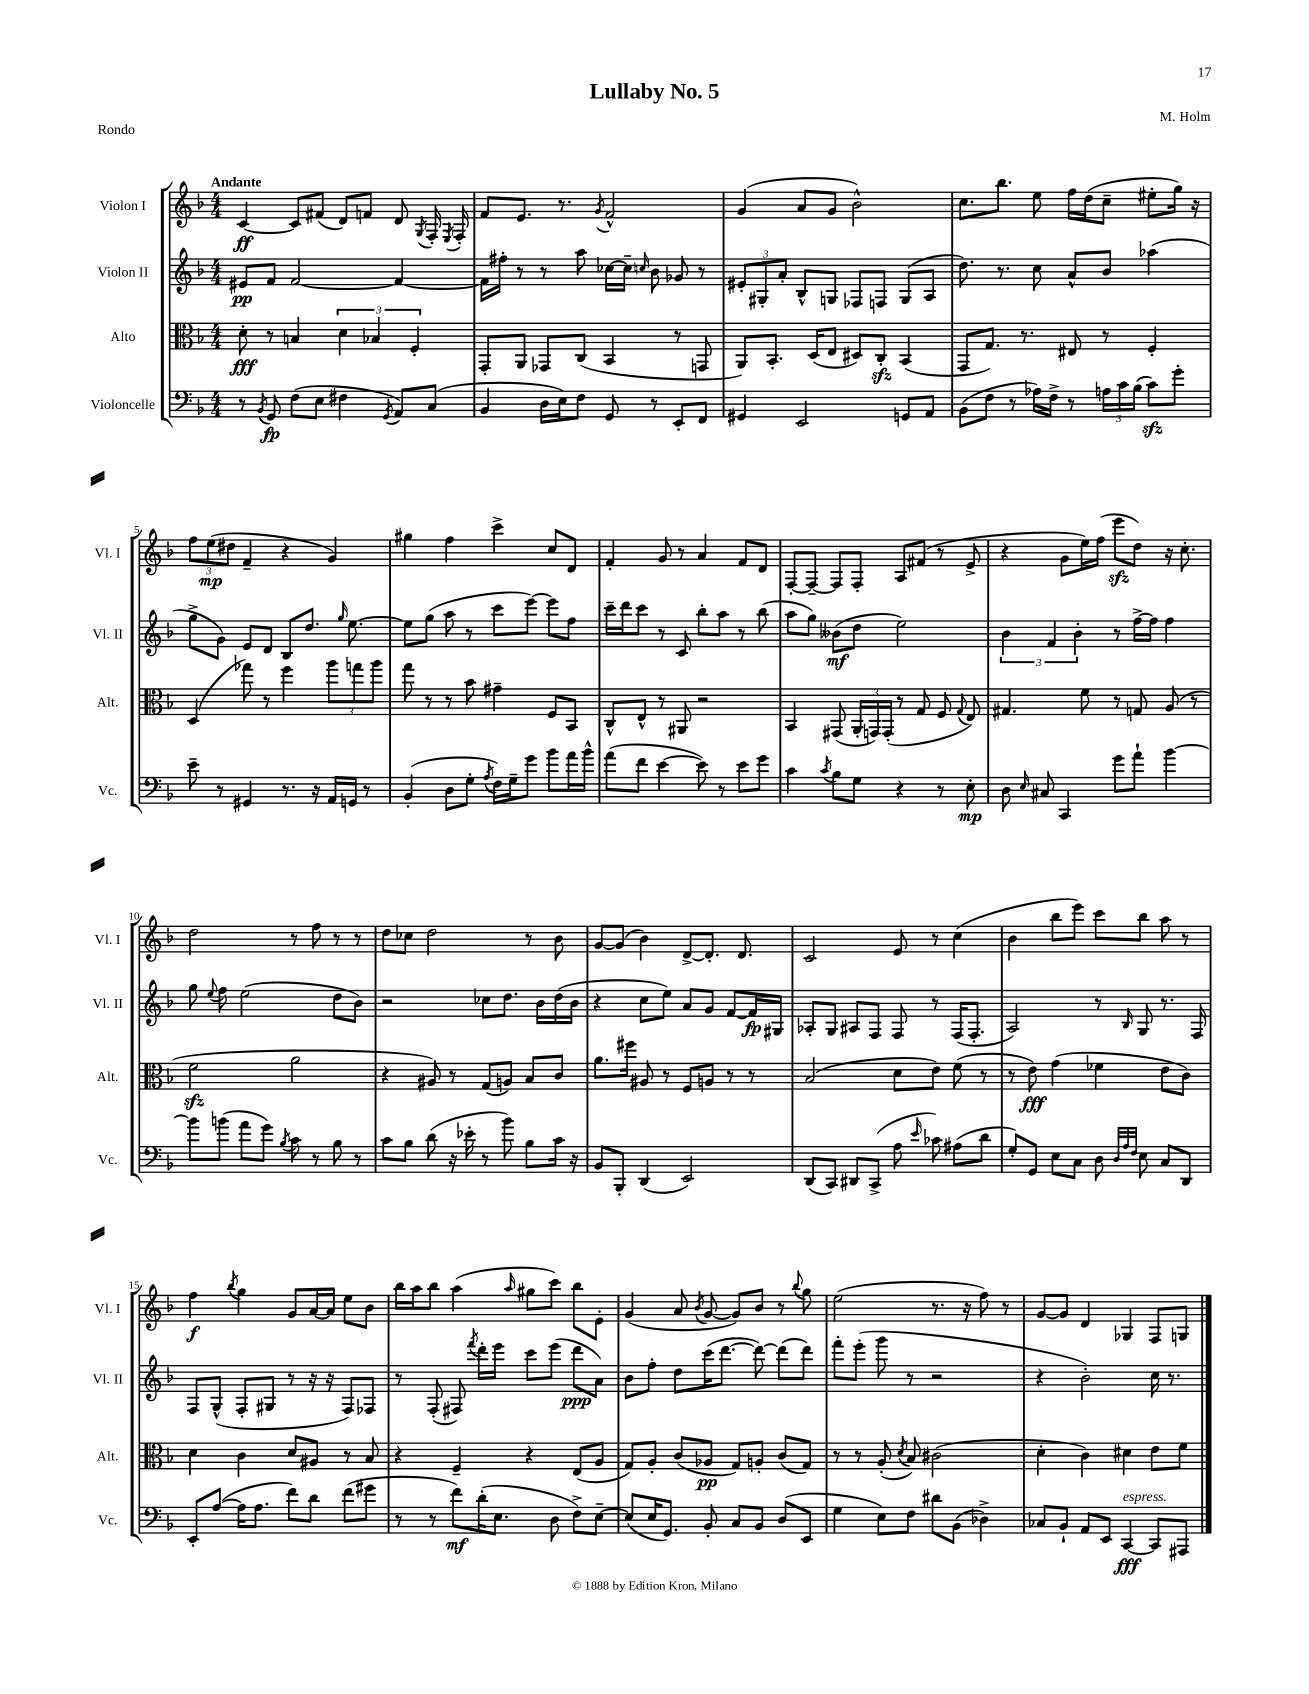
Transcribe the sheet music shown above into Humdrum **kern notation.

**kern	**dynam	**kern	**dynam	**kern	**dynam	**kern	**dynam
*part4	*part4	*part3	*part3	*part2	*part2	*part1	*part1
*staff4	*staff4	*staff3	*staff3	*staff2	*staff2	*staff1	*staff1
*I"Violoncelle	*	*I"Alto	*	*I"Violon II	*	*I"Violon I	*
*I'Vc.	*	*I'Alt.	*	*I'Vl. II	*	*I'Vl. I	*
*clefF4	*	*clefC3	*	*clefG2	*	*clefG2	*
*k[b-]	*	*k[b-]	*	*k[b-]	*	*k[b-]	*
*M4/4	*	*M4/4	*	*M4/4	*	*M4/4	*
=1	=1	=1	=1	=1	=1	=1	=1
!	!	!	!	!	!	!LO:TX:a:B:t=Andante	!
8r	.	8d'\	fff	8e#X/L	pp	[4c/	ff
8qBB-/	.	.	.	.	.	.	.
8GG/	fp	8r	.	8f/J	.	.	.
(8F\L	.	4Bn/	.	[2f/	.	8c/L]	.
8E\J	.	.	.	.	.	(8f#X/J	.
4F#X\	.	6d\	.	.	.	8d/L)	.
.	.	.	.	.	.	8fn/J	.
.	.	6B-X/	.	.	.	.	.
8qGG/	.	.	.	.	.	.	.
8AA/L)	.	.	.	4f/_	.	8d/	.
.	.	6F'/	.	.	.	.	.
.	.	.	.	.	.	8qG/	.
(8C/J	.	.	.	.	.	16F'/	.
.	.	.	.	.	.	8qE/	.
.	.	.	.	.	.	16F'/	.
=2	=2	=2	=2	=2	=2	=2	=2
4BB-/	.	8GG'/L	.	16f\LL]	.	8f/L	.
.	.	.	.	16ff#X'\JJ	.	.	.
.	.	8AA/J	.	8r	.	8.e/J	.
16D\LL	.	8GG-X/L	.	8r	.	.	.
16E\J)	.	.	.	.	.	8.r	.
8F\J	.	(8C/J	.	8aa\	.	.	.
.	.	.	.	.	.	8qg/	.
8GG/	.	4BB-/	.	[16cc-X\LL	.	2f^^/	.
.	.	.	.	16cc-~\JJ]	.	.	.
.	.	.	.	16qqccn/	.	.	.
8r	.	.	.	8b-\	.	.	.
8EE'/L	.	8r	.	8g-X/	.	.	.
8FF/J	.	8GGn/	.	8r	.	.	.
=3	=3	=3	=3	=3	=3	=3	=3
4GG#X/	.	8AA/L)	.	12e#X'/L	.	(4g/	.
.	.	.	.	12G#X'/	.	.	.
.	.	8.BB-'/J	.	.	.	.	.
.	.	.	.	12a'/J	.	.	.
2EE/	.	.	.	8B-^^/L	.	8a/L	.
.	.	(16D/KL	.	.	.	.	.
.	.	8E/J	.	8Gn/J	.	8g/J	.
.	.	8D#X/L)	.	8F-X/L	.	2b-^^\)	.
.	.	8Czz'/J	.	8Fn/J	.	.	.
8GGn/L	.	(4BB-/	.	(8G/L	.	.	.
8AA/J	.	.	.	8A/J	.	.	.
=4	=4	=4	=4	=4	=4	=4	=4
(8BB-\L	.	8GG/L	.	8.dd\)	.	8.cc\L	.
8F\J	.	8.G/J)	.	.	.	.	.
.	.	.	.	8.r	.	8.bb-\J	.
8r	.	.	.	.	.	.	.
.	.	8.r	.	.	.	.	.
16A-X\LL)	.	.	.	8cc\	.	8ee\	.
16F^\JJ	.	.	.	.	.	.	.
8r	.	8E#X/	.	8a^^/L	.	16ff\LL	.
.	.	.	.	.	.	(16dd\J	.
24An\LL	.	8r	.	8b-/J	.	8cc~\J	.
24c\	.	.	.	.	.	.	.
(24B-\JJ	.	.	.	.	.	.	.
8czz\L)	.	4F'/	.	(4aa-X\	.	8ee#X'\L	.
8g'\J	.	.	.	.	.	16gg\Jk)	.
.	.	.	.	.	.	16r	.
!!LO:LB:g=z
=5	=5	=5	=5	=5	=5	=5	=5
8e~\	.	(4D/	.	8gg^\L	.	12ff\L	.
.	.	.	.	.	.	(12ee\	mp
8r	.	.	.	8g\J)	.	.	.
.	.	.	.	.	.	12dd#X\J	.
4GG#X/	.	8gg-X\)	.	8e/L	.	4f~/	.
.	.	8r	.	8d/J	.	.	.
8.r	.	4ff\	.	8B-/L	.	4r	.
.	.	.	.	8.dd/J	.	.	.
16r	.	.	.	.	.	.	.
16AA/LL	.	12aa\L	.	.	.	4g/)	.
.	.	.	.	16qqgg/	.	.	.
16GGn/JJ	.	.	.	[8.ee\	.	.	.
.	.	12ggn\	.	.	.	.	.
8r	.	.	.	.	.	.	.
.	.	12aa\J	.	.	.	.	.
=6	=6	=6	=6	=6	=6	=6	=6
(4BB-'/	.	8gg\	.	8ee\L]	.	4gg#X\	.
.	.	8r	.	(8gg\J	.	.	.
8D\L	.	8r	.	8aa\	.	4ff\	.
8G'\J	.	8b-\	.	8r	.	.	.
8qA/	.	.	.	.	.	.	.
16F\LL)	.	4g#X~\	.	8ccc\L	.	4ccc^\	.
16G~\J	.	.	.	.	.	.	.
8g\J	.	.	.	[8eee\J)	.	.	.
8b-\L	.	8F/L	.	8eee\L]	.	8cc/L	.
16a\L	.	8BB-/J	.	8ff\J	.	8d/J	.
16b-^^\JJ	.	.	.	.	.	.	.
=7	=7	=7	=7	=7	=7	=7	=7
(8a\L	.	8C^^/L	.	16ccc~\LL	.	4f'/	.
.	.	.	.	16ddd\J	.	.	.
8f\J	.	8E^^/J	.	8ccc\J	.	.	.
[4e\	.	8r	.	8r	.	8g/	.
.	.	8AA#X/	.	8c/	.	8r	.
8e\])	.	2r	.	8bb-'\L	.	4a/	.
8r	.	.	.	8aa\J	.	.	.
8e\L	.	.	.	8r	.	8f/L	.
8g\J	.	.	.	(8bb-\	.	8d/J	.
=8	=8	=8	=8	=8	=8	=8	=8
4c\	.	4BB-/	.	8aa\L	.	[8F'/L	.
.	.	.	.	8gg\J)	.	8F~/J_	.
8qc/	.	.	.	.	.	.	.
8B-\L	.	(8GG#X/	.	(8b--X\L	mf	8F/L]	.
8G\J	.	24AA'/LL	.	8dd\J	.	8F'/J	.
.	.	24GGn/)	.	.	.	.	.
.	.	(24GG'/JJ	.	.	.	.	.
4r	.	8r	.	2ee\)	.	8A/L	.
.	.	8G/	.	.	.	(8f#X/J	.
8r	.	8F/	.	.	.	8r	.
.	.	8qqG/	.	.	.	.	.
8E'\	mp	8E/)	.	.	.	8e^/	.
=9	=9	=9	=9	=9	=9	=9	=9
8D\	.	4.G#X/	.	6b-\	.	4r	.
16qqE/	.	.	.	.	.	.	.
8C#X/	.	.	.	.	.	.	.
.	.	.	.	6f/	.	.	.
4CC/	.	.	.	.	.	8g\L	.
.	.	.	.	6b-'\	.	.	.
.	.	8f\	.	.	.	16ee\L)	.
.	.	.	.	.	.	(16ff\JJ	.
8g\L	.	8r	.	8r	.	8eeezz\L	.
8a`\J	.	8Gn/	.	[16ff^\LL	.	8dd\J)	.
.	.	.	.	16ff\JJ]	.	.	.
[4b-\	.	(8A/	.	4ff\	.	16r	.
.	.	.	.	.	.	8.cc'\	.
.	.	8r	.	.	.	.	.
!!LO:LB:g=z
=10	=10	=10	=10	=10	=10	=10	=10
8b-\L]	.	2fzz\	.	8gg\	.	2dd\	.
.	.	.	.	8qqee/	.	.	.
(8bn\J	.	.	.	8ff\	.	.	.
8a\L	.	.	.	(2ee\	.	.	.
8g\J)	.	.	.	.	.	.	.
8qB-/	.	.	.	.	.	.	.
8c\	.	2a\	.	.	.	8r	.
8r	.	.	.	.	.	8ff\	.
8B-\	.	.	.	8dd\L	.	8r	.
8r	.	.	.	8b-\J)	.	8r	.
=11	=11	=11	=11	=11	=11	=11	=11
8c\L	.	4r	.	2r	.	8dd\L	.
8B-\J	.	.	.	.	.	8cc-X\J	.
(8d\	.	8A#X/)	.	.	.	2dd\	.
16r	.	8r	.	.	.	.	.
16e-X'\	.	.	.	.	.	.	.
8r	.	(8G/L	.	8cc-X\L	.	.	.
8b-\)	.	8An/J)	.	8.dd\J	.	.	.
8B-\L	.	8B-/L	.	.	.	8r	.
.	.	.	.	16b-\LL	.	.	.
16c\Jk	.	8c/J	.	(16dd\	.	8b-\	.
16r	.	.	.	16b-\JJ	.	.	.
=12	=12	=12	=12	=12	=12	=12	=12
8BB-/L	.	8.a\L	.	4r	.	[8g/L	.
8BBB-'/J	.	.	.	.	.	(8g/J]	.
.	.	16ff#X\Jk	.	.	.	.	.
(4DD/	.	8A#X/	.	8cc\L	.	4b-\)	.
.	.	8r	.	8ee\J)	.	.	.
2EE/)	.	8F/L	.	8a/L	.	[8d^/L	.
.	.	8An/J	.	8g/J	.	8.d'/J]	.
.	.	8r	.	[8f/L	.	.	.
.	.	.	.	.	.	8.d/	.
.	.	8r	.	16f/L]	fp	.	.
.	.	.	.	16G#X/JJ	.	.	.
=13	=13	=13	=13	=13	=13	=13	=13
(8DD/L	.	(2B-/	.	8A-X'/L	.	2c/	.
8CC/J)	.	.	.	8G/J	.	.	.
8DD#X/L	.	.	.	8A#X/L	.	.	.
(8CC^/J	.	.	.	8F/J	.	.	.
8A\	.	8d\L	.	8F/	.	8e/	.
16qqe/	.	.	.	.	.	.	.
8c-X\)	.	8e\J)	.	8r	.	8r	.
(8A#X\L	.	(8f\	.	(16F/KL	.	(4cc\	.
.	.	.	.	8.F'/J	.	.	.
8d\J	.	8r	.	.	.	.	.
=14	=14	=14	=14	=14	=14	=14	=14
8G'/L)	.	8r	.	2A/)	.	4b-\	.
8GG/J	.	8e\)	fff	.	.	.	.
8E\L	.	(4g\	.	.	.	8bb-\L	.
8C\J	.	.	.	.	.	8eee\J)	.
8D\	.	4f-X\	.	8r	.	8ccc\L	.
32qqD/LLL	.	.	.	.	.	.	.
32qqA/	.	.	.	.	.	.	.
32qqF/JJJ	.	.	.	16qqB-/	.	.	.
8E\	.	.	.	8G/	.	8bb-\J	.
8C/L	.	8e\L	.	8.r	.	8aa\	.
8DD/J	.	8c\J)	.	.	.	8r	.
.	.	.	.	16F/	.	.	.
!!LO:LB:g=z
=15	=15	=15	=15	=15	=15	=15	=15
8EE'/L	.	4d\	.	8F/L	.	4ff\	f
([8A/J	.	.	.	(8G^^/J	.	.	.
.	.	.	.	.	.	8qbb-/	.
16A\KL]	.	4c\	.	8F'/L	.	4gg\	.
8.A\J	.	.	.	.	.	.	.
.	.	.	.	8G#X/J	.	.	.
8f\L)	.	8d/L	.	8r	.	8g/L	.
8d\J	.	8A#X/J	.	16r	.	[16a/L	.
.	.	.	.	16r	.	16a/JJ]	.
(8f\L	.	8r	.	8F/L)	.	8ee\L	.
8g#X\J	.	8B-/	.	8F-X/J	.	8b-\J	.
=16	=16	=16	=16	=16	=16	=16	=16
8r	.	4r	.	8r	.	16bb-\LL	.
.	.	.	.	.	.	16aa\J	.
8r	.	.	.	(8F'/	.	8bb-\J	.
8f\L)	mf	4F~/	.	8F#X/)	.	(4aa\	.
.	.	.	.	8qfff/	.	.	.
(16d'\K	.	.	.	16ddd'\LL	.	.	.
8.E\J	.	.	.	16eee\JJ	.	.	.
.	.	.	.	.	.	16qqaa/	.
.	.	4r	.	8ccc\L	.	8gg#X\L	.
8D\	.	.	.	(8eee\J	.	8ccc\J)	.
8F^\L)	.	(8E/L	.	8ddd\L	ppp	8bb-\L	.
[8E~\J	.	8A/J	.	8a\J)	.	8e'\J	.
=17	=17	=17	=17	=17	=17	=17	=17
(8E/L]	.	8G/L)	.	8b-\L	.	(4g/	.
16E/K	.	8A'/J	.	8ff'\J	.	.	.
8.GG/J)	.	.	.	.	.	.	.
.	.	(8c/L	.	8dd\L	.	8a/	.
.	.	.	.	.	.	8qb-/	.
8BB-'/	.	8A-X/J	pp	(16ccc\K	.	[8g/	.
.	.	.	.	[8.ddd\J	.	.	.
8C/L	.	8G/L)	.	.	.	8g/L])	.
8BB-/J	.	8An'/J	.	8ddd\_)	.	8b-/J	.
(8D/L	.	(8c/L	.	(8ddd\L]	.	8r	.
.	.	.	.	.	.	8qqbb-/	.
8EE/J	.	8G/J)	.	8ddd\J)	.	8gg\	.
=18	=18	=18	=18	=18	=18	=18	=18
4G\	.	8r	.	8fff'\L	.	(2ee\	.
.	.	8r	.	(8eee'\J	.	.	.
8E\L)	.	(8A'/	.	8ggg\	.	.	.
.	.	8qd/	.	.	.	.	.
8F\J	.	8B-/)	.	8r	.	.	.
8d#X\L	.	(2c#X\	.	2r	.	8.r	.
(8BB-\J	.	.	.	.	.	.	.
.	.	.	.	.	.	16r	.
4D-X^\)	.	.	.	.	.	8ff\)	.
.	.	.	.	.	.	8r	.
=19	=19	=19	=19	=19	=19	=19	=19
8C-X/L	.	4d'\	.	4r	.	[8g/L	.
8BB-`/J	.	.	.	.	.	8g/J]	.
8AA/L	.	4c\)	.	2b-'\)	.	4d/	.
8EE/J	.	.	.	.	.	.	.
!LO:TX:a:i:t=espress.	!	!	!	!	!	!	!
[4CC/	fff	4d#X\	.	.	.	4G-X/	.
8CC/L]	.	8e\L	.	16cc\	.	8F/L	.
.	.	.	.	8.r	.	.	.
8AAA#X/J	.	8f\J	.	.	.	8Gn/J	.
==	==	==	==	==	==	==	==
*-	*-	*-	*-	*-	*-	*-	*-
